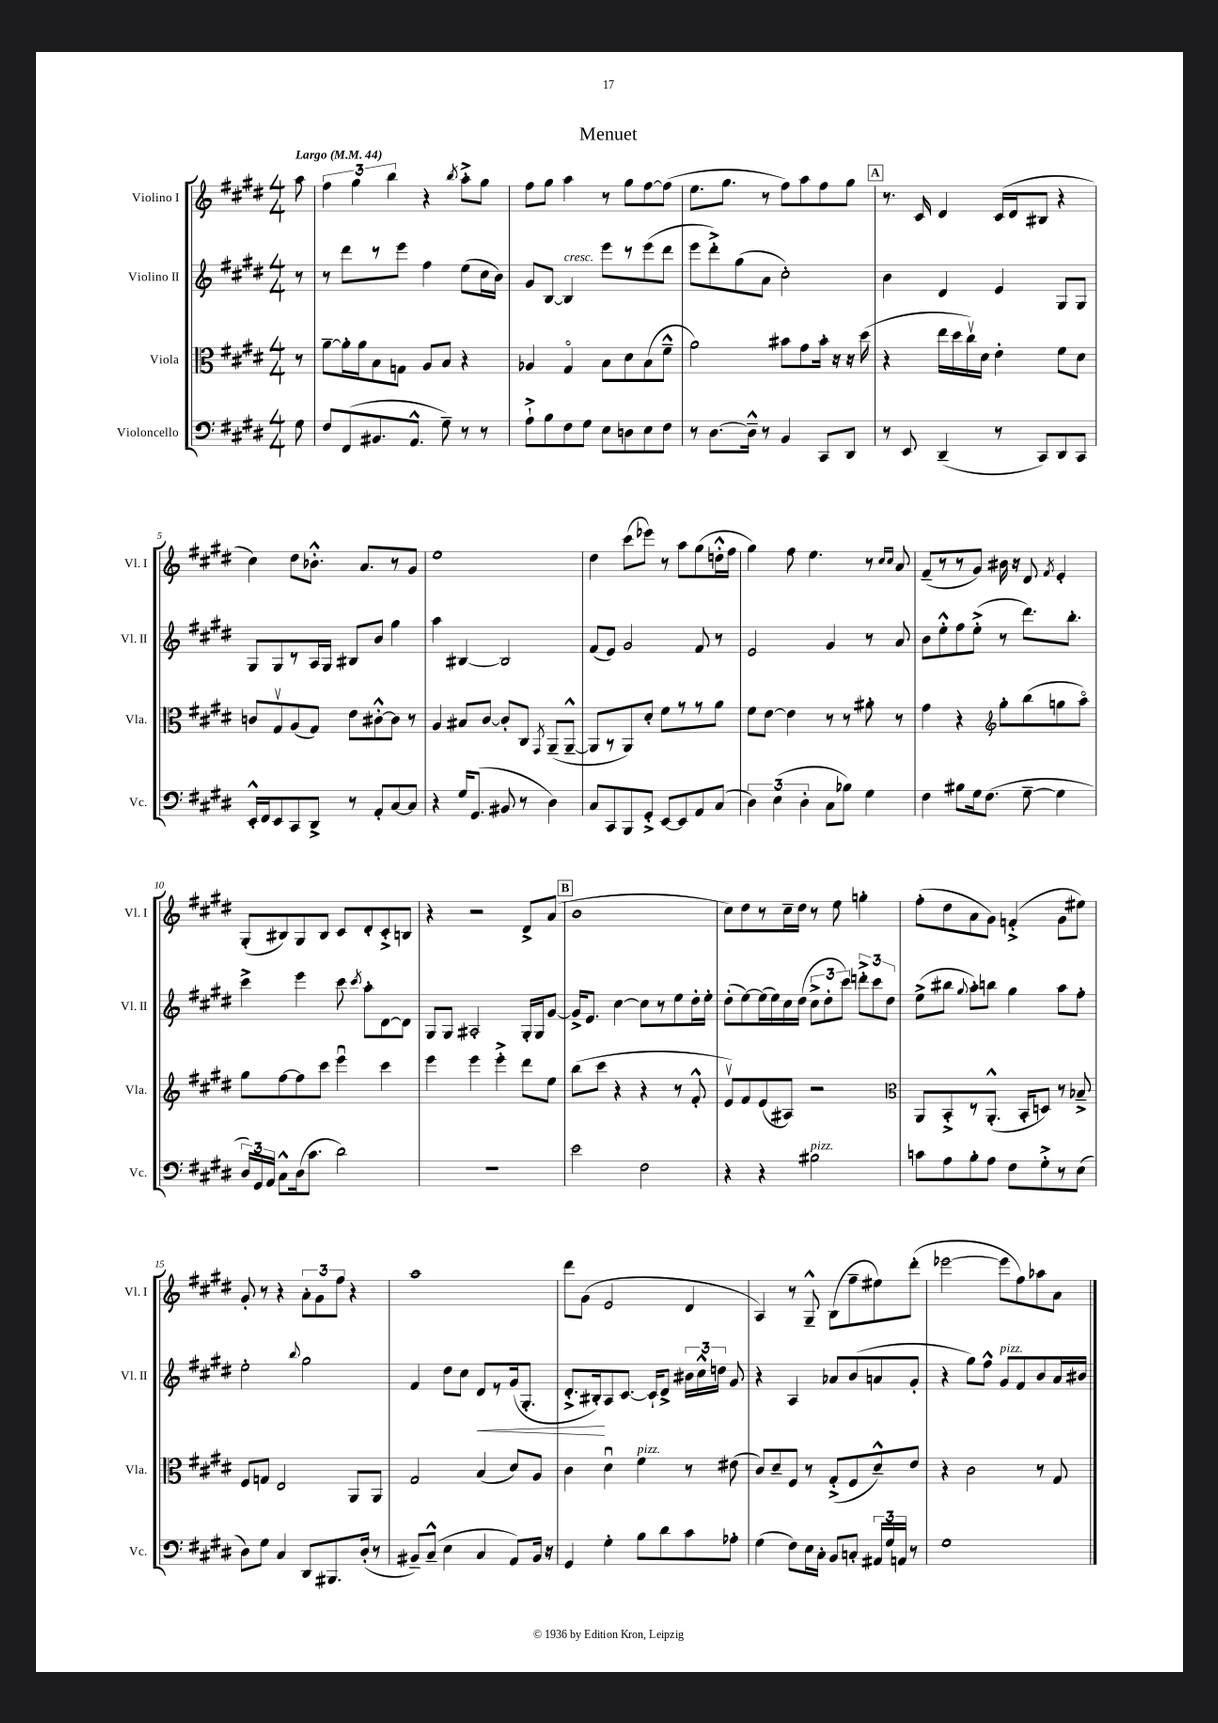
\header { title = "Menuet" }
<<
\new StaffGroup <<
\new Staff = "s0" \with { instrumentName = "Violino I" shortInstrumentName = "Vl. I" } {
    \clef treble \key e \major \numericTimeSignature \time 4/4 \partial 8 \tempo "Largo" 4 = 44
    \autoBeamOff a''8 |
    \tuplet 3/2 { fis''4 gis''4 b''4 } r4 \acciaccatura { b''8 } a''8[-.-> gis''8] |
    fis''8[ gis''8] a''4 r8 gis''8[ fis''8~ fis''8]( |
    e''8.[ gis''8.] r8 fis''8[) a''8 fis''8 gis''8] |
    \mark \markup { \box "A" } r8. cis'16 dis'4 cis'16[( dis'16 bis8] r4 |
    cis''4) dis''8[ bes'8.]-.-^ a'8.[ r8 gis'8] |
    e''1 |
    dis''4 cis'''8[( ees'''8]) r8 a''8[ gis''8( d''16-.-^ fis''16] |
    gis''4) fis''8 e''4. r8 \grace { cis''16[ cis''16] } a'8 |
    fis'8[--( r8 r8 gis'8]) bis'16 r16 dis'8 \acciaccatura { fis'8 } e'4-. |
    gis8[-.( bis8) gis8 bis8] cis'8[ dis'8-. cis'8-.-> b8] |
    r4 r2 dis'8[-> a'8]( |
    \mark \markup { \box "B" } b'1 |
    cis''8[) dis''8 r8 cis''16-- dis''16] r8 e''8 g''4-. |
    fis''8[-.( dis''8 a'8 gis'8]) f'4-.->( gis'8[ eis''8]) |
    gis'8-. r8 r4 \tuplet 3/2 { a'8[-. gis'8 fis''8] } r4 |
    a''1 |
    dis'''8[ gis'8]( e'2 dis'4 |
    a4) r8 gis8---^ b8[( fis''8-- eis''8) dis'''8]-.( |
    ees'''2~ ees'''8[ fis''8) aes''8 a'8] \bar "|." |
}
\new Staff = "s1" \with { instrumentName = "Violino II" shortInstrumentName = "Vl. II" } {
    \clef treble \key e \major \numericTimeSignature \time 4/4 \partial 8
    \autoBeamOff r8 |
    r8 dis'''8[ r8 e'''8] fis''4 e''8[( cis''16 b'16]) |
    gis'8[ b8]~ b4^\markup { \italic "cresc." } e'''8[ r8 e'''8( dis'''8] |
    e'''8[ dis'''8-.->) gis''8( a'8] cis''2-.) |
    \mark \markup { \box "A" } b'4 dis'4 e'4 gis8[ gis8] |
    gis8[ gis8 r8 a16 gis16] bis8[ b'8] gis''4 |
    a''4 bis4~ bis2 |
    fis'8[( e'8]) gis'2 fis'8 r8 |
    e'2 gis'4 r8 a'8 |
    b'8[ e''8-.-^ fis''8 e''8]-.->( r8 dis'''8.[) b''8.]-. |
    cis'''4-> e'''4 cis'''8 \acciaccatura { cis'''8 } a''8[-. dis'8~ dis'8] |
    gis8[ gis8] ais2-. gis16[-. gis16 gis'8]~ |
    \mark \markup { \box "B" } gis'16[-> e'8.] cis''4~ cis''8[ r8 e''8 dis''16-. e''16]-. |
    dis''8[-.( e''8~) e''16( e''16) cis''16 dis''16]( \tuplet 3/2 { cis''8[-> dis''8-. cis'''8]) } \tuplet 3/2 { d'''8[-.-> cis'''8 dis''8] } |
    e''8[->( bis''8] \appoggiatura { gis''8 } a''8[-.) b''8] gis''4 a''8[ fis''8]-. |
    e''2-. \appoggiatura { b''8 } gis''2 |
    fis'4 dis''8[ cis''8] dis'8[\< r8 gis'16( gis8.]-. |
    dis'8.[-.-> bis16-.\!) a8 cis'8.]~ cis'16[-! dis'8]-> \tuplet 3/2 { bis'16[ cis''16-^ d''16] } gis'8 |
    r4 a4 aes'8[ b'8( a'8 gis'8]-. |
    r4 gis''8[) fis''8]-^ gis'8[^\markup { \italic "pizz." } fis'8 b'8 a'16 bis'16] \bar "|." |
}
\new Staff = "s2" \with { instrumentName = "Viola" shortInstrumentName = "Vla." } {
    \clef alto \key e \major \numericTimeSignature \time 4/4 \partial 8
    \autoBeamOff r8 |
    a'8[~-- a'16-. a'16 b8 g8] a8[ b8] r4 |
    aes4 gis4\flageolet b8[ dis'8 b8( fis'8]---^ |
    a'2) bis'8[ gis'8 bis'16]-. r16 r16 dis''16( |
    \mark \markup { \box "A" } r4 e''16[ dis''16 cis''16\upbow) dis'16] e'4-. fis'8[ dis'8] |
    c'8[ gis8\upbow a8( gis8]) e'8[ cis'8~-.-^ cis'8] r8 |
    a4 bis8[ cis'8]~ cis'8[-. cis8] \acciaccatura { gis,8 } a,8[--( a,8]~---^ |
    a,8[ r8 a,8) dis'8]-. fis'8[ r8 r8 a'8] |
    fis'8[ e'8]~ e'4 r8 r8 ais'8-. r8 |
    gis'4 r4 \clef treble gis''8[-. b''8( g''8 a''8]\flageolet) |
    gis''8[ fis''8~ fis''8 cis'''8] e'''4\downbow cis'''4 |
    e'''4 e'''4 e'''4-.-> dis'''8[ e''8] |
    \mark \markup { \box "B" } b''8[( cis'''8] r4 r4 r8 fis'8-.-^ |
    e'8[\upbow) fis'8 e'8( ais8]) r2 |
    \clef alto a,8[ b,8-.-> r8 a,8.]-.-^( b,16[-. d8]) r8 bes8---> |
    fis8[ g8] e2 a,8[ a,8] |
    gis2 b4( dis'8[) a8] |
    cis'4 dis'4\downbow fis'4^\markup { \italic "pizz." } r8 eis'8( |
    cis'8[) dis'8-- fis8] r8 gis8[-.->( fis8 dis'8---^) e'8] |
    r4 cis'2 r8 gis8 \bar "|." |
}
\new Staff = "s3" \with { instrumentName = "Violoncello" shortInstrumentName = "Vc." } {
    \clef bass \key e \major \numericTimeSignature \time 4/4 \partial 8
    \autoBeamOff gis8 |
    fis8[ fis,8( bis,8. a,8.]-^ gis8--) r8 r8 |
    a8[-!-> b8 fis8 gis8] e8[ d8 e8 fis8] |
    r8 dis8.[~ dis16]---^ r8 b,4 cis,8[ dis,8] |
    \mark \markup { \box "A" } r8 e,8 dis,4--( r8 cis,8[) dis,8 cis,8] |
    e,16[-.-^ fis,16 e,8 cis,8 dis,8]-> r8 a,8[-. cis8~ cis8] |
    r4 gis16[ gis,8.]( bis,8 r8 dis4) |
    cis8[ cis,8 b,,8 gis,8]-.-> e,8[~ e,8 a,8 cis8]( |
    \tuplet 3/2 { dis4) e4( dis4-. } cis8[ bes8]) gis4 |
    fis4 bis8[ gis16 fis8.]( gis8~-- gis4 |
    \tuplet 3/2 { dis16[) gis,16 a,16] } cis8[-^ dis16( cis'8.] dis'2) |
    R1 |
    \mark \markup { \box "B" } e'2 fis2 |
    r4 r4 bis2^\markup { \italic "pizz." } |
    c'8[ a8 b8-. a8] fis8[ gis8-.-> r8 e8]( |
    dis8[) gis8] cis4 dis,8[ bis,,8. dis16]-.( r8 |
    bis,8[--) cis8]---^( e4 cis4 a,8[) bis,16] r16 |
    gis,4 gis4-. b8[ dis'8 cis'8 aes8]-. |
    gis4( fis8[) e16 cis16]-. b,8[ c8]-. \tuplet 3/2 { ais,16[ gis16 a,16] } r8 |
    gis1 \bar "|." |
}
>>
>>
